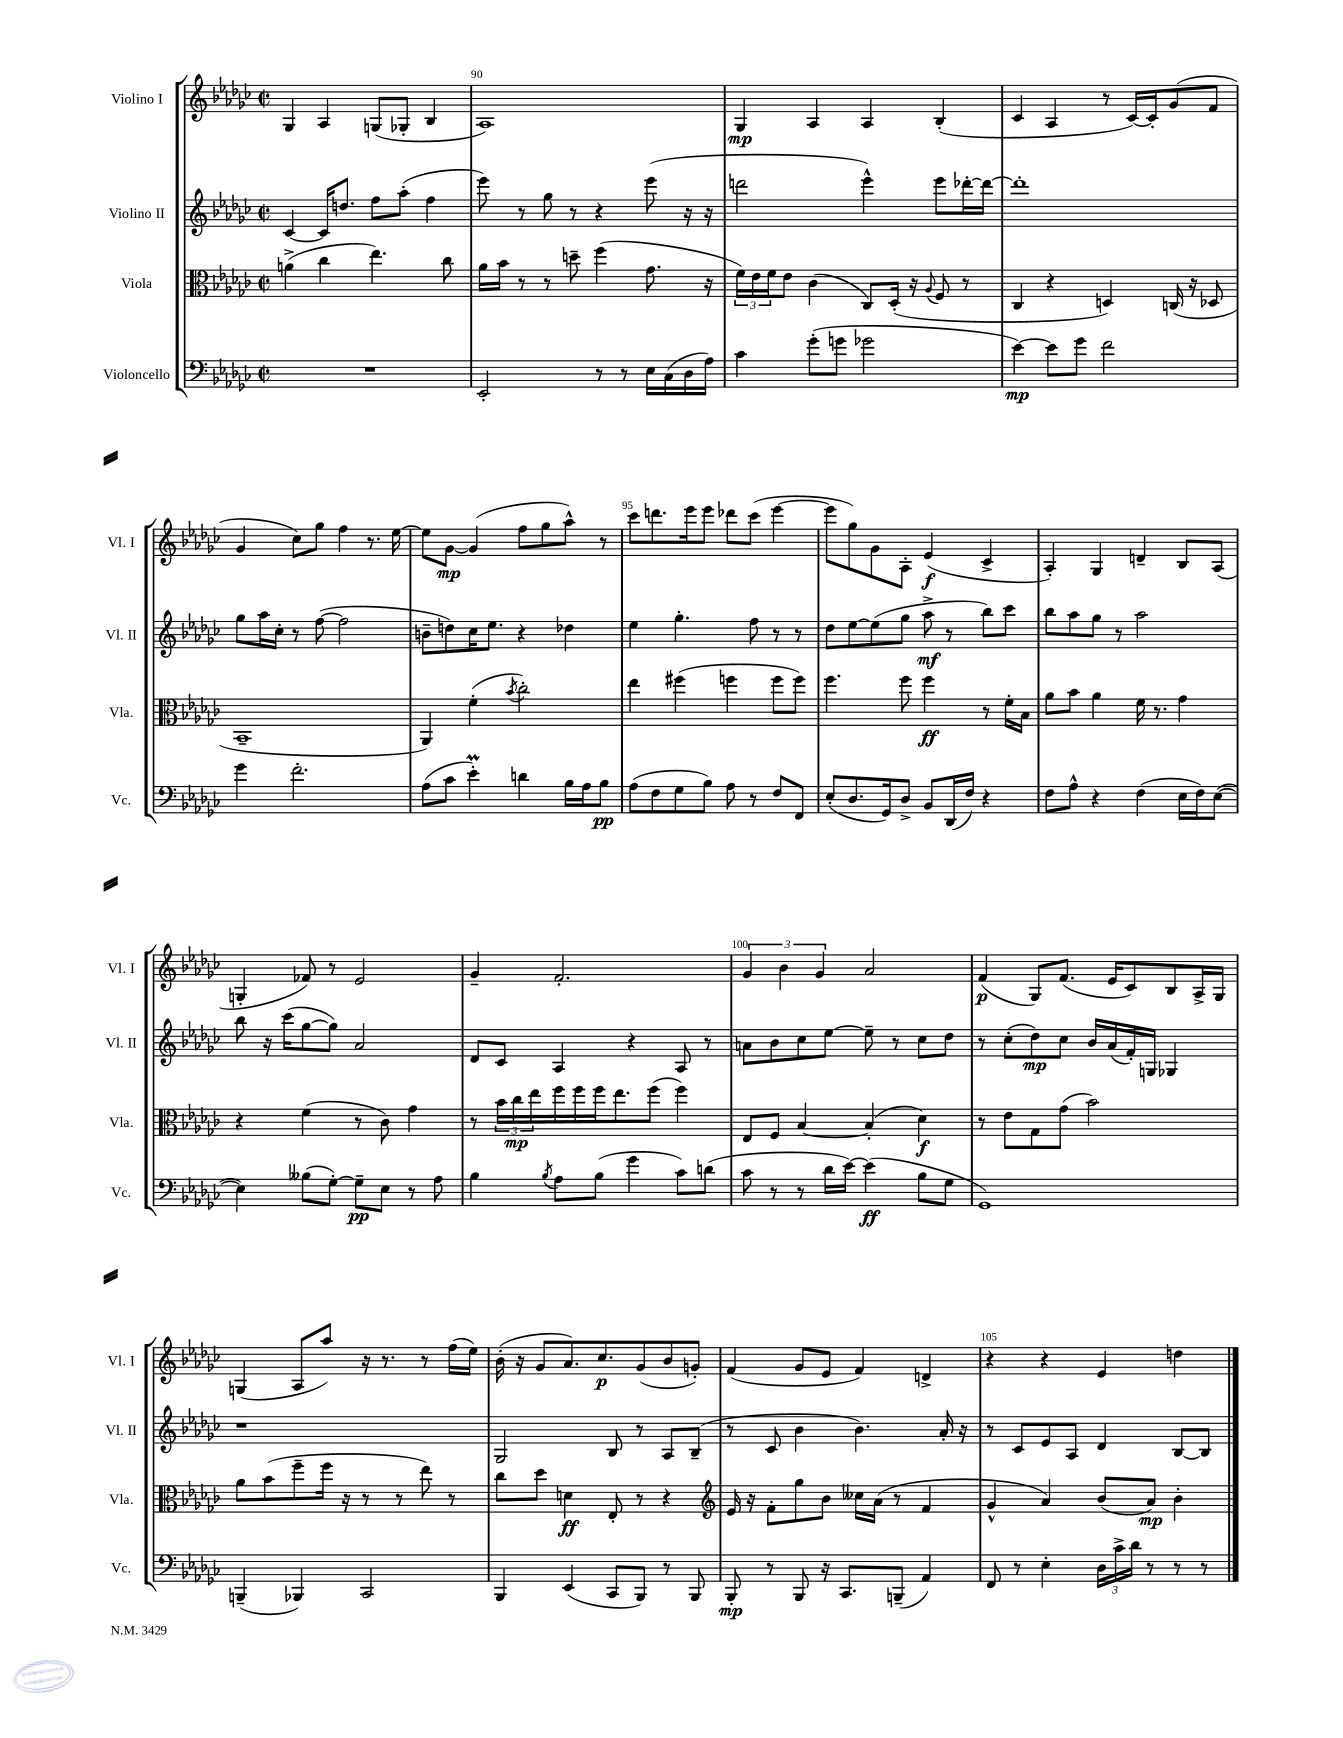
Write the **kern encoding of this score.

**kern	**kern	**kern	**kern
*staff4	*staff3	*staff2	*staff1
*clefF4	*clefC3	*clefG2	*clefG2
*k[b-e-a-d-g-c-]	*k[b-e-a-d-g-c-]	*k[b-e-a-d-g-c-]	*k[b-e-a-d-g-c-]
*M2/2	*M2/2	*M2/2	*M2/2
*met(c|)	*met(c|)	*met(c|)	*met(c|)
1r	(4a^	[4c-	4G-
.	4cc-	16c-]	4A-
.	.	8.dd	.
.	4.ee-)	8ff	(8G
.	.	(8aa-'	8G-'
.	.	4ff	4B-
.	8cc-	.	.
=	=	=	=
2EE-'	16a-	8eee-)	1A-)
.	16b-	.	.
.	8r	8r	.
.	8r	8gg-	.
.	8dd~	8r	.
8r	(4ff	4r	.
8r	.	.	.
16E-	8.g-	(8eee-	.
(16C-	.	.	.
16D-	.	16r	.
16A-)	16r	16r	.
=	=	=	=
4c-	24f)	2ddd	4G-
.	24e-	.	.
.	24f	.	.
.	8e-	.	.
(8g-'	(4c-	.	4A-
8g	.	.	.
2g-	8C-)	4eee-^^)	4A-
.	(16D-'	.	.
.	16r	.	.
.	8qqA-	.	.
.	8F	8eee-	(4B-'
.	8r	[16ddd-'	.
.	.	16ddd-_	.
=	=	=	=
[4e-)	4C-	1ddd-']	4c-
8e-]	4r	.	4A-
8g-	.	.	.
2f	4D)	.	8r
.	.	.	[16c-)
.	.	.	16c-']
.	(16C	.	(8g-
.	16r	.	.
.	8D-	.	8f
=	=	=	=
4g-	1BB-~	8gg-	4g-
.	.	16aa-	.
.	.	16cc-'	.
2.f'	.	8r	8cc-)
.	.	([8ff	8gg-
.	.	2ff]	4ff
.	.	.	8.r
.	.	.	[16ee-
=	=	=	=
(8A-	4AA-)	8b~	8ee-]
8c-	.	8dd)	[8g-
4e-')	(4f'	16cc-	(4g-]
.	.	8.ee-	.
.	8qb-	.	.
4d	2cc-')	4r	8ff
.	.	.	8gg-
16B-	.	4dd-	8aa-^^)
16A-	.	.	.
8B-	.	.	8r
=	=	=	=
(8A-	4ee-	4ee-	8ccc-
8F	.	.	8.ddd
8G-	(4ff#	4.gg-'	.
.	.	.	16eee-
8B-)	.	.	8eee-
8A-	4ff	.	8ddd-
8r	.	8ff	(8ccc-
8F	8ff	8r	[4eee-
8FF	8ff)	8r	.
=	=	=	=
(8E-'	4.ff	8dd-	8eee-]
8.D-	.	[8ee-	8gg-)
.	.	(8ee-]	8g-
16GG-)	.	.	.
8D-^	8ff	8gg-	8A-'
8BB-	4ff	8aa-^	(4e-
(16DD-	.	8r	.
16F)	.	.	.
4r	8r	8bb-)	4c-^
.	16f'	8ccc-	.
.	16B-	.	.
=	=	=	=
8F	8a-	8bb-	4A-')
8A-^^	8b-	8aa-	.
4r	4a-	8gg-	4G-
.	.	8r	.
(4F	16f	2aa-	4d~
.	8.r	.	.
16E-	4g-	.	8B-
16F)	.	.	.
([8E-	.	.	(8A-
=	=	=	=
4E-])	4r	8bb-	4G'
.	.	16r	.
.	.	(16ccc-	.
(8B--	(4f	[8gg-	8f-)
[8G-')	.	8gg-])	8r
8G-~]	8r	2a-	2e-
8E-	8c-)	.	.
8r	4g-	.	.
8A-	.	.	.
=	=	=	=
4B-	8r	8d-	4g-~
.	24b-	8c-	.
.	24cc-	.	.
.	24ee-	.	.
8qB-	.	.	.
8A-	16ff	4A-	2.f'
.	16ff	.	.
(8B-	16ff	.	.
.	8.ee-	.	.
4g-	.	4r	.
.	(8ff	.	.
8c-)	4ff)	8A-	.
(8d	.	8r	.
=	=	=	=
8c-	8E-	8a	6g-
8r	8F	8b-	.
.	.	.	6b-
8r	[4B-	8cc-	.
.	.	.	6g-
16d-	.	[8ee-	.
[16e-)	.	.	.
(4e-]	(4B-']	8ee-~]	2a-
.	.	8r	.
8B-	4d-)	8cc-	.
8G-	.	8dd-	.
=	=	=	=
1GG-)	8r	8r	(4f
.	8e-	(8cc-'	.
.	8G-	8dd-)	8G-)
.	(8g-	8cc-	(8.f
.	2b-)	16b-	.
.	.	(16a-	16e-
.	.	16f')	8c-)
.	.	16G	.
.	.	4G-	8B-
.	.	.	16A-^
.	.	.	16G-
=	=	=	=
(4BBB~	8a-	1r	(4G
.	(8b-	.	.
4BBB-)	8ff~	.	8A-
.	16ff	.	8aa-)
.	16r	.	.
2CC-	8r	.	16r
.	.	.	8.r
.	8r	.	.
.	8ee-)	.	8r
.	8r	.	(16ff
.	.	.	16ee-)
=	=	=	=
4BBB-	8cc-	2G-	(16b-'
.	.	.	16r
.	8dd-	.	8g-
(4EE-	4d	.	8.a-)
.	.	.	8.cc-
8CC-	8E-'	8B-	.
8BBB-)	8r	8r	(8g-
8r	4r	8A-	8b-
8BBB-	.	(8B-~	8g')
=	=	=	=
*	*clefG2	*	*
8BBB-'	16e-	8r	(4f
.	16r	.	.
8r	8f'	8c-	.
8BBB-	8gg-	4b-	8g-
16r	8b-	.	8e-
8.CC-	.	.	.
.	16cc--	4.b-)	4f)
.	(16a-	.	.
(8BBB~	8r	.	.
4AA-)	4f	.	4d^
.	.	16a-'	.
.	.	16r	.
=	=	=	=
8FF	4g-^^	8r	4r
8r	.	8c-	.
4E-'	4a-)	8e-	4r
.	.	8A-	.
24D-	(8b-	4d-	4e-
24c-^	.	.	.
24d-	.	.	.
8r	8a-)	.	.
8r	4b-'	[8B-	4dd
8r	.	8B-]	.
==	==	==	==
*-	*-	*-	*-
